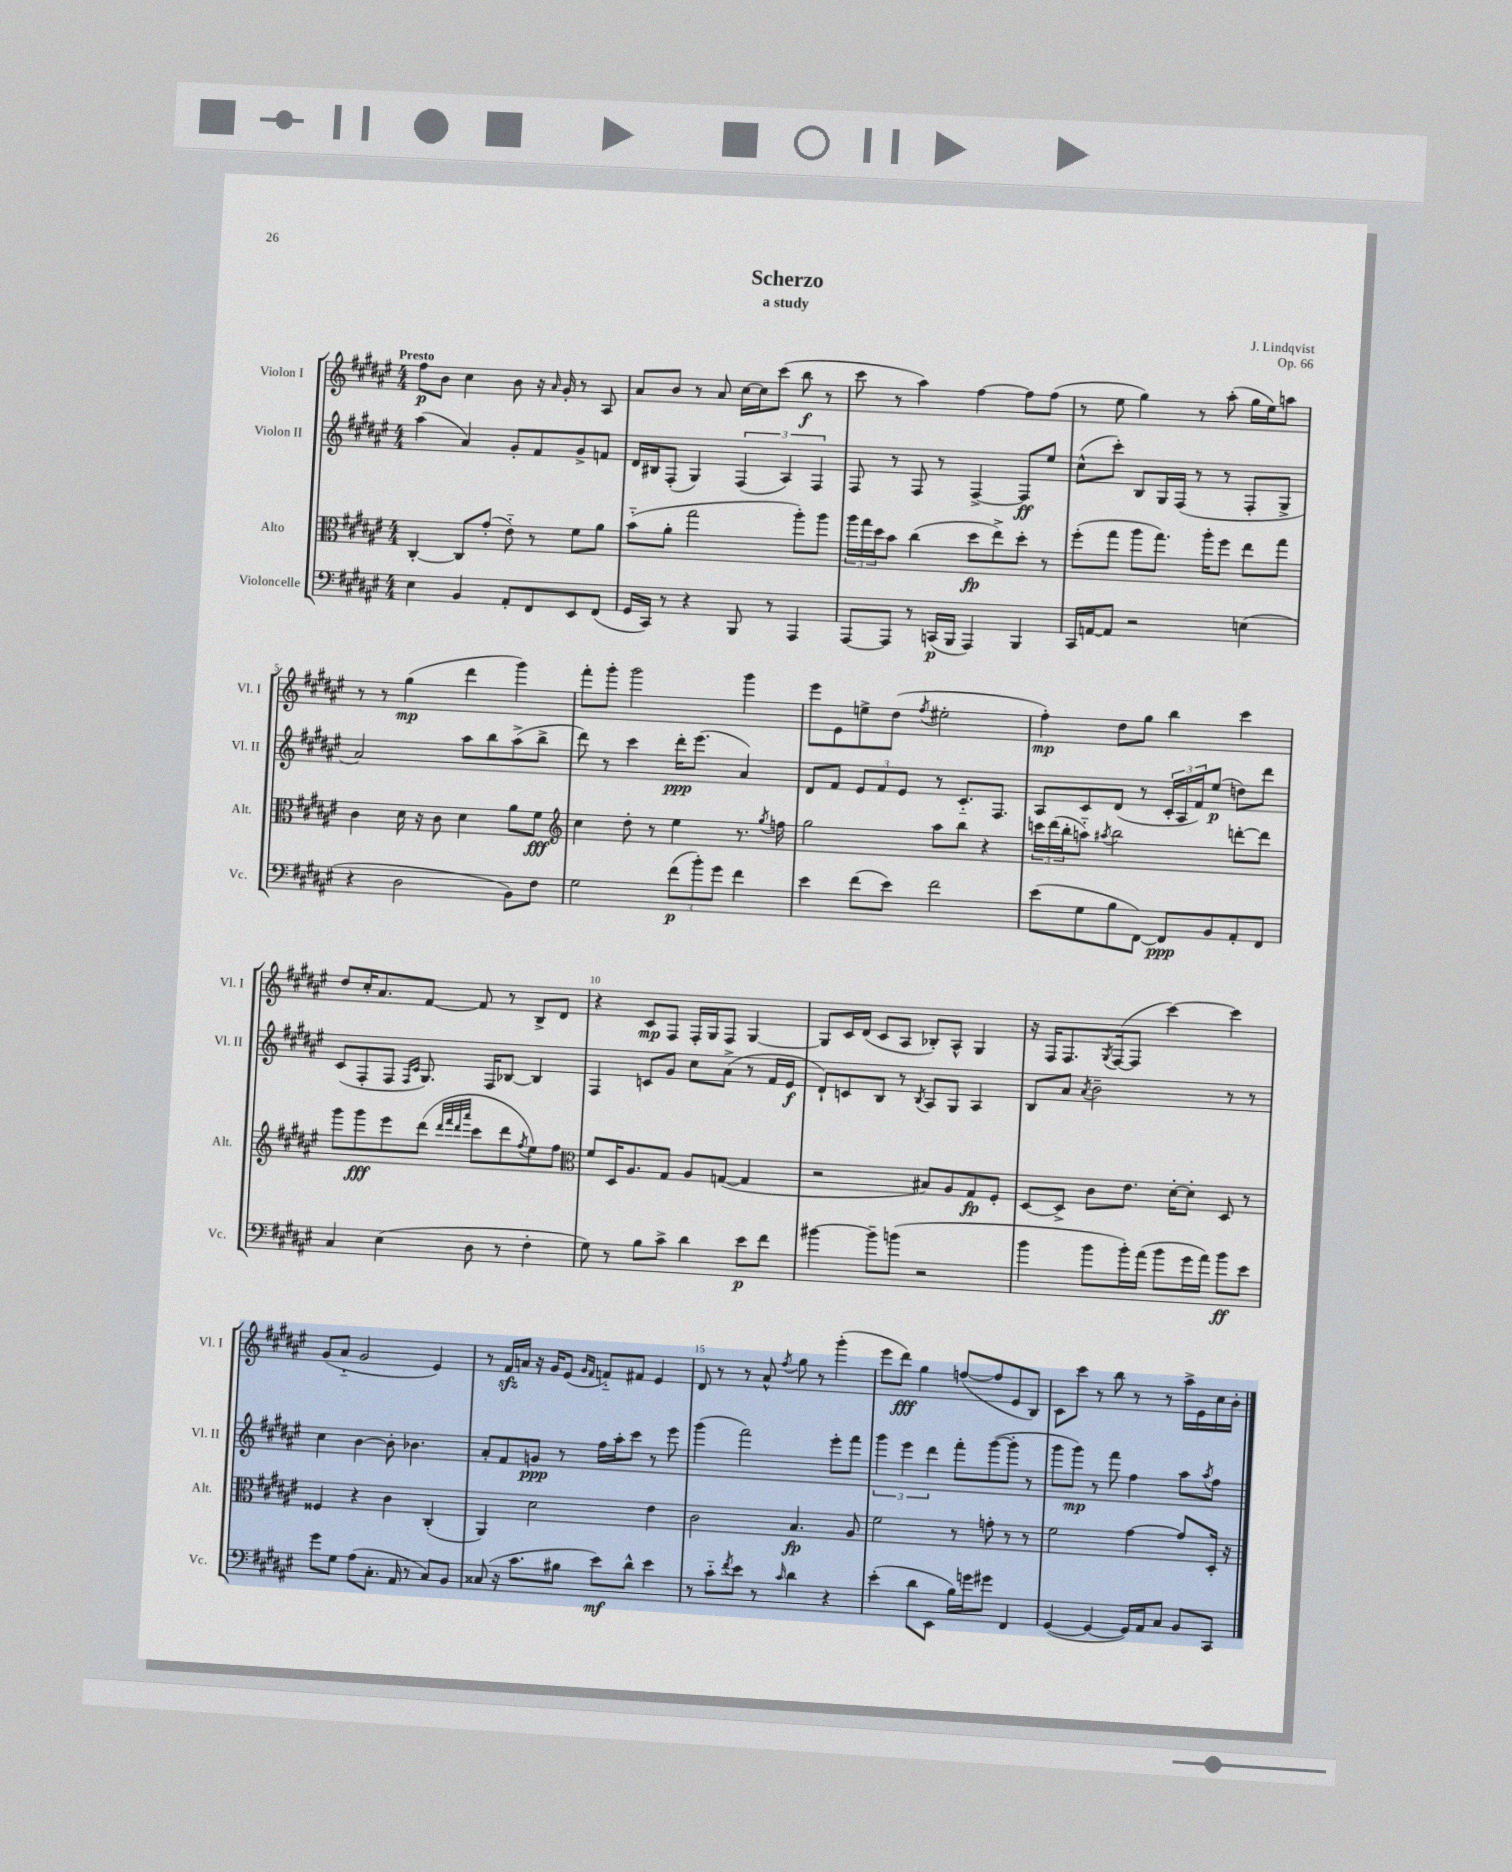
\header { title = "Scherzo" composer = "J. Lindqvist" subtitle = "a study" opus = "Op. 66" }
<<
\new StaffGroup <<
\new Staff = "s0" \with { instrumentName = "Violon I" shortInstrumentName = "Vl. I" } {
    \clef treble \key fis \major \numericTimeSignature \time 4/4 \tempo "Presto"
    fis''8\p b'8 cis''4 b'8 r16 \grace { ais'16 } gis'16-. r8 ais8 |
    ais'8 b'8 r8 ais'8 cis''16~ cis''16 cis'''8( b''8\f r8 |
    cis'''8 r8 ais''4) fis''4~ fis''8 fis''8( |
    r8 eis''8 gis''4) r8 ais''8-.( gis''16 eis''16) a''8 |
    r8 r8 gis''4\mp( dis'''4 gis'''4) |
    fis'''8-. gis'''8-. gis'''2 gis'''4 |
    eis'''8 eis'8 e''8-> dis''8( \acciaccatura { fis''8 } eis''2-. |
    fis''4-.\mp) dis''8 gis''8 b''4 cis'''4 |
    dis''8 cis''16-. ais'8. fis'8~ fis'8 r8 b8-> dis'8 |
    r4 cis'8\mp fis8 fis16-. gis16 fis8 gis4~ |
    gis8 cis'16 dis'16( cis'8 ais8 bes8-.) ais8-^ gis4 |
    r16 fis16 fis8. \acciaccatura { gis8 } fis16~( fis8 cis'''4~) cis'''4 |
    gis'8( ais'8-_ gis'2 eis'4) |
    r8 fis'16\sfz a'16 r16 gis'16 eis'8( \grace { gis'16 fis'16 } f'8-_) fis'8 eis'4 |
    dis'8 r8 r8 ais'8-^ \acciaccatura { fis''8 } gis''8 r8 gis'''4-.( |
    eis'''8 dis'''8\fff) gis''4 f''8~( f''8 eis'8 b8) |
    cis'8 cis'''8 r8 b''8 r8 r8 ais''16-> eis'16 cis''16 b'16-. \bar "|." |
}
\new Staff = "s1" \with { instrumentName = "Violon II" shortInstrumentName = "Vl. II" } {
    \clef treble \key fis \major \numericTimeSignature \time 4/4
    ais''4( ais'4) gis'8-. fis'8 gis'8-> f'8 |
    dis'16 bis16 fis8-.( gis4) \tuplet 3/2 { fis4( ais4) fis4 } |
    fis8 r8 fis8 r8 fis4~-> fis8\ff eis''8 |
    cis''8-^( cis'''8-.) b8 gis16 fis16( r8 r8 fis8-. gis8-> |
    ais'2) ais''8 b''8 ais''8->( b''8-> |
    dis'''8) r8 cis'''4 dis'''16-.\ppp eis'''8.( ais'4) |
    dis'8 fis'8 \tuplet 3/2 { eis'8 fis'8 eis'8 } r8 cis'8.-_ fis8. |
    ais8 cis'8 dis'8( r8 \tuplet 3/2 { cis'16-. ais16 fis'16) } eis''8\p( d''8) dis'''8 |
    cis'8( fis8-. fis8 \grace { fis16 cis'16 } gis8.) fis16 bes8~ bes4 |
    fis4 c'8 gis'8 cis''8 ais'8->( r8 fis'16 eis'16\f |
    dis'8-!) c'8 b8 r8 \acciaccatura { b8 } ais8 gis8 ais4 |
    b8 ais'8 \acciaccatura { ais'8 } b'2-- r8 r8 |
    cis''4 b'4~ b'8-. bes'4. |
    ais'8-. fis'8 g'8\ppp r8 fis''16 ais''16-. cis'''8 r8 eis'''8 |
    gis'''4( fis'''2) eis'''8-. fis'''8 |
    \tuplet 3/2 { gis'''4 eis'''4 dis'''4 } fis'''8-. gis'''8~( gis'''8-. r8 |
    gis'''8 gis'''8\mp) r8 fis'''8 fis''4 ais''8 \acciaccatura { ais''8 } fis''8 \bar "|." |
}
\new Staff = "s2" \with { instrumentName = "Alto" shortInstrumentName = "Alt." } {
    \clef alto \key fis \major \numericTimeSignature \time 4/4
    cis4~-. cis8 gis'8-.( eis'8-_) r8 fis'8 ais'8 |
    b'8-_( ais'8-. gis''2 ais''8-.) ais''8 |
    \tuplet 3/2 { ais''16 gis''16 dis''16 } b'8 cis''4( dis''8\fp eis''8->) dis''8-. r8 |
    fis''8-.( gis''8 ais''8 gis''8.) ais''16-. fis''8 eis''8 gis''8 |
    cis'4 dis'16 r16 cis'8 dis'4 ais'8 fis'8\fff |
    \clef treble cis''4 dis''8-. r8 eis''4 r8. \acciaccatura { gis''8 } f''16 |
    gis''2 ais''8 b''8 r4 |
    \tuplet 3/2 { c'''16 dis'''16( b''16-. } a''8-_) \acciaccatura { ais''8 } b''2 d'''8~-. d'''8 |
    gis'''8 gis'''8\fff eis'''8 dis'''8( \grace { dis'''32 fis'''32 dis'''32 ais'''32 } cis'''8 dis'''8 \acciaccatura { fis''8 } eis''8) fis''8 |
    \clef alto fis'8 dis16 ais8. gis8 ais8 g8~( g4 |
    r2 bis8) ais8 gis8\fp fis8-. |
    dis8~ dis8-> cis'8 eis'8. dis'16~-. dis'8-. dis8 r8 |
    fisis4 r4 cis'4 cis4-.( |
    ais,4) dis'2 eis'4 |
    cis'2 b4.\fp ais8 |
    fis'2 r8 g'8-. r8 r8 |
    fis'2 gis'4~ gis'8 dis16-. r16 \bar "|." |
}
\new Staff = "s3" \with { instrumentName = "Violoncelle" shortInstrumentName = "Vc." } {
    \clef bass \key fis \major \numericTimeSignature \time 4/4
    eis4 b,4 ais,8-. fis,8 eis,8 fis,8( |
    gis,16 cis,16) r8 r4 b,,8 r8 ais,,4 |
    ais,,8~ ais,,8 r8 c,16\p( b,,16 ais,,4) b,,4 |
    cis,16 a,16~ a,8 r2 e4( |
    r4 dis2 b,8) fis8 |
    gis2 \tuplet 3/2 { fis'8\p( b'8-.) gis'8 } fis'4 |
    eis'4 fis'8( eis'8) fis'2 |
    eis'8( gis8 b8 fis,8~) fis,8\ppp b,8 ais,8-. fis,8 |
    cis4 eis4( dis8 r8 fis4-. |
    gis8) r8 b8 cis'8-> dis'4 eis'8\p fis'8 |
    bis'4~ bis'8-- b'8( r2 |
    b'4 b'8 b'16-.) ais'16( b'8 gis'16 ais'16) b'8\ff eis'8 |
    gis'8 gis8 ais8( cis8.-. ais,16 r8 cis8) b,8 |
    cisis8( r16 cis'8. bis8 eis'8\mf) dis'8-^ eis'4 |
    r8 cis'8-_ \acciaccatura { fis'8 } eis'8 r8 \grace { cis'16 } dis'4 r4 |
    eis'4-.( dis'8 eis,8 b16) g'16 gis'8 fis,4 |
    gis,4~( gis,4~ gis,16) ais,16 cis8 b,8 cis,8 \bar "|." |
}
>>
>>
\layout { \context { \Score \override BarNumber.break-visibility = ##(#f #t #t) barNumberVisibility = #(every-nth-bar-number-visible 5) } }
